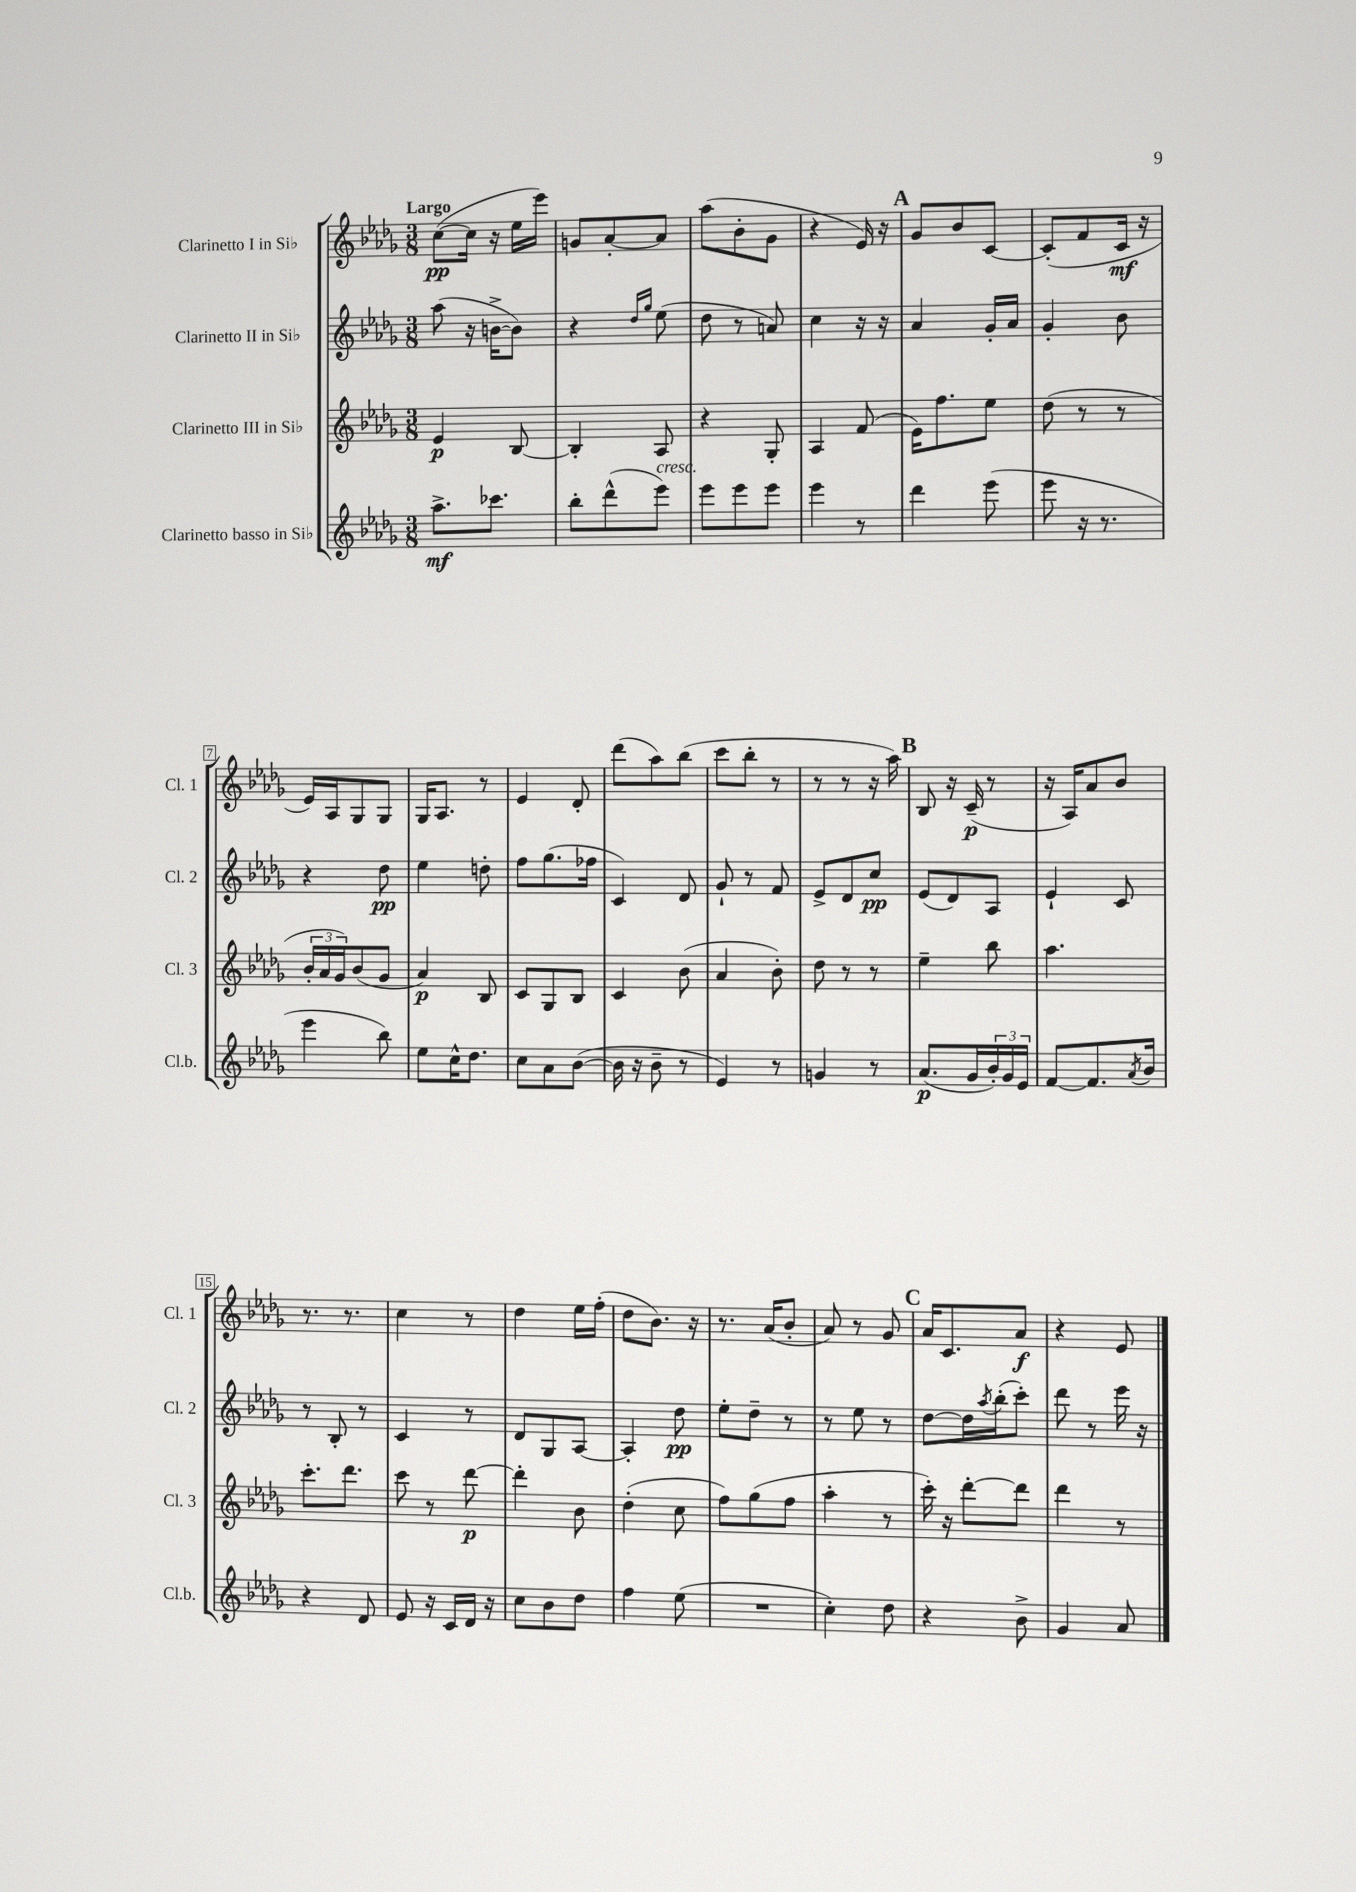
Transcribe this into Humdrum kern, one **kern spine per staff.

**kern	**kern	**kern	**kern
*staff4	*staff3	*staff2	*staff1
*clefG2	*clefG2	*clefG2	*clefG2
*k[b-e-a-d-g-]	*k[b-e-a-d-g-]	*k[b-e-a-d-g-]	*k[b-e-a-d-g-]
*M3/8	*M3/8	*M3/8	*M3/8
8.aa-^	4e-	(8aa-	([8cc
.	.	16r	16cc]
8.ccc-	.	[16b^	16r
.	[8B-	8b])	16ee-
.	.	.	16eee-)
=	=	=	=
8bb-'	4B-']	4r	8g
(8ddd-^^	.	.	[8a-'
.	.	16qqdd-	.
.	.	16qqgg-	.
8eee-)	8A-	(8ee-	8a-]
=	=	=	=
8eee-	4r	8dd-	(8aa-
8eee-	.	8r	8b-'
8eee-	8G-'	8a)	8g-
=	=	=	=
4eee-	4A-	4cc	4r
8r	(8f	16r	16e-)
.	.	16r	16r
=	=	=	=
4ddd-	16e-)	4a-	8g-
.	8.ff	.	.
.	.	.	8b-
(8eee-	8ee-	16g-'	[8c
.	.	16a-	.
=	=	=	=
8eee-	(8dd-	4g-'	(8c']
16r	8r	.	8f
8.r	.	.	.
.	8r	8b-	16c
.	.	.	16r
=	=	=	=
4eee-	24b-'	4r	16e-)
.	24a-	.	.
.	.	.	16A-
.	24g-)	.	.
.	(8b-	.	8G-
8bb-)	8g-	8dd-	8G-
=	=	=	=
8ee-	4a-)	4ee-	16G-
.	.	.	8.A-
16cc^^	.	.	.
8.dd-	.	.	.
.	8B-	8dd'	8r
=	=	=	=
8cc	8c	8ff	4e-
8a-	8G-	(8.gg-	.
([8b-	8B-	.	8d-'
.	.	16ff-	.
=	=	=	=
16b-]	4c	4c)	(8ddd-
16r	.	.	.
8b-~	.	.	8aa-)
8r	(8b-	8d-	(8bb-
=	=	=	=
4e-)	4a-	8g-`	8ccc
.	.	8r	8bb-'
8r	8b-')	8f	8r
=	=	=	=
4g	8dd-	8e-^	8r
.	8r	8d-	8r
8r	8r	8cc	16r
.	.	.	16aa-)
=	=	=	=
(8.a-	4ee-~	(8e-	8B-
.	.	8d-)	16r
16g-	.	.	(16c~
24b-')	8bb-	8A-	8r
24g-	.	.	.
24e-	.	.	.
=	=	=	=
[8f	4.aa-	4e-`	16r
.	.	.	16A-)
8.f]	.	.	8a-
.	.	8c	8b-
8qa-	.	.	.
16b-	.	.	.
=	=	=	=
4r	8.ccc'	8r	8.r
.	.	8B-'	.
.	8.ddd-	.	8.r
8d-	.	8r	.
=	=	=	=
8e-	8ccc	4c	4cc
16r	8r	.	.
16c	.	.	.
16d-	[8ddd-	8r	8r
16r	.	.	.
=	=	=	=
8cc	4ddd-']	8d-	4dd-
8b-	.	8G-	.
8dd-	8b-	[8A-	16ee-
.	.	.	(16ff'
=	=	=	=
4ff	(4dd-'	4A-']	8dd-
.	.	.	8.b-)
(8ee-	8cc	8dd-	.
.	.	.	16r
=	=	=	=
4.r	8ff)	8ee-'	8.r
.	(8gg-	8dd-~	.
.	.	.	(16a-
.	8ff	8r	8b-'
=	=	=	=
4cc')	4aa-'	8r	8a-)
.	.	8ee-	8r
8dd-	8r	8r	8g-
=	=	=	=
4r	16ccc')	[8dd-	16a-
.	16r	.	8.c
.	[8ddd-'	16dd-]	.
.	.	8qaa-	.
.	.	(16bb-'	.
8b-^	8ddd-]	8ccc')	8a-
=	=	=	=
4g-	4ddd-	8ddd-	4r
.	.	8r	.
8a-	8r	16eee-	8e-
.	.	16r	.
==	==	==	==
*-	*-	*-	*-
